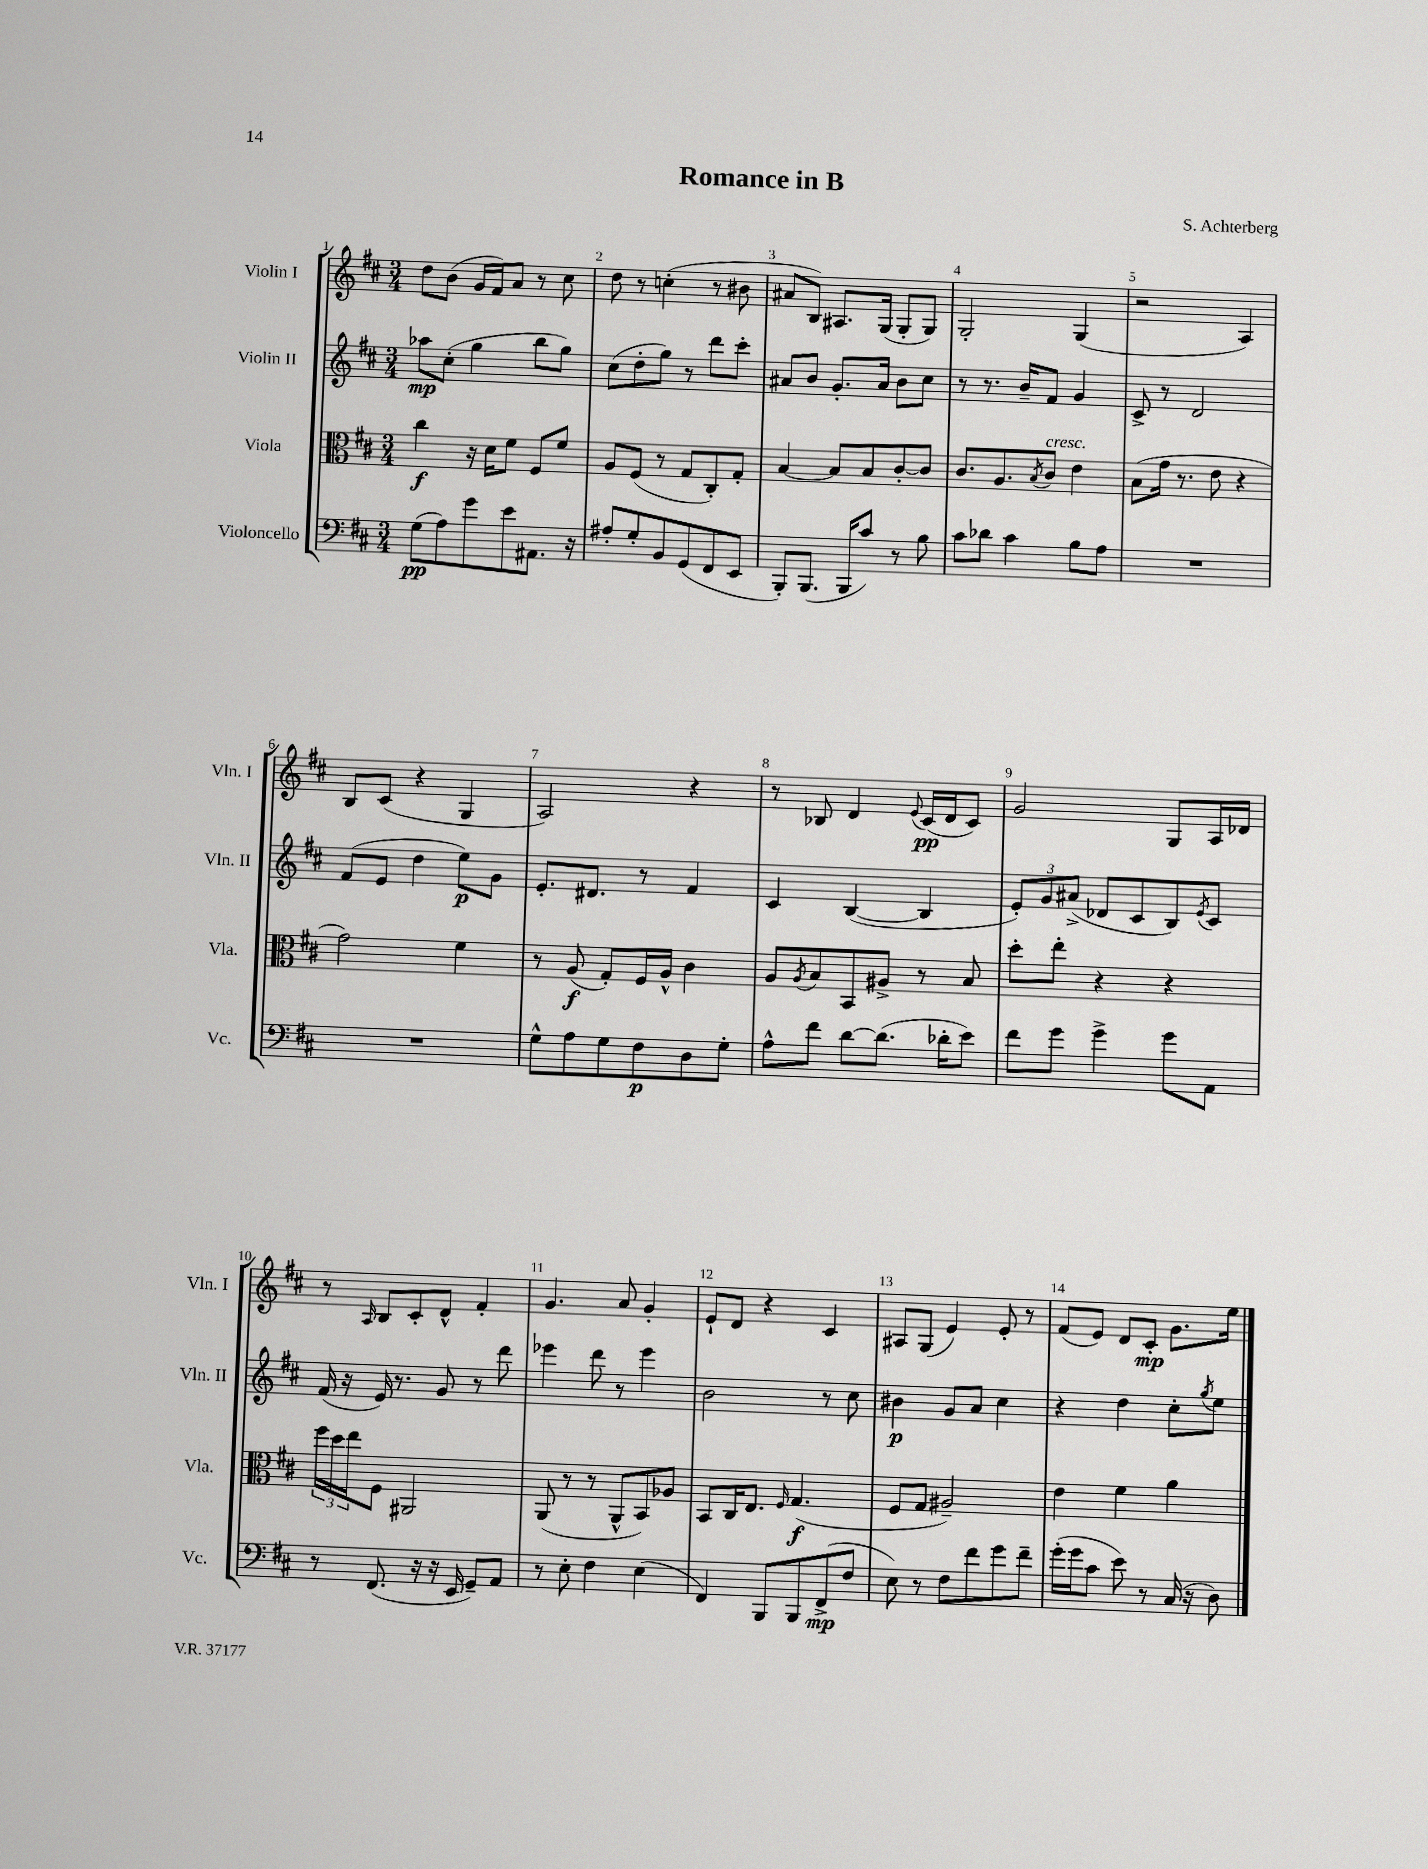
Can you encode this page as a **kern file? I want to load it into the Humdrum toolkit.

**kern	**dynam	**kern	**dynam	**kern	**dynam	**kern	**dynam
*part4	*part4	*part3	*part3	*part2	*part2	*part1	*part1
*staff4	*staff4	*staff3	*staff3	*staff2	*staff2	*staff1	*staff1
*I"Violoncello	*	*I"Viola	*	*I"Violin II	*	*I"Violin I	*
*I'Vc.	*	*I'Vla.	*	*I'Vln. II	*	*I'Vln. I	*
*clefF4	*	*clefC3	*	*clefG2	*	*clefG2	*
*k[f#c#]	*	*k[f#c#]	*	*k[f#c#]	*	*k[f#c#]	*
*M3/4	*	*M3/4	*	*M3/4	*	*M3/4	*
=1	=1	=1	=1	=1	=1	=1	=1
(8G\L	pp	4cc#\	f	8aa-X\L	mp	8dd\L	.
8A\)	.	.	.	(8cc#'\J	.	(8b\J	.
8g\	.	16r	.	4gg\	.	16g/LL	.
.	.	16d\KL	.	.	.	16f#/J)	.
8e\	.	8f#\J	.	.	.	8a/J	.
8.AA#X\J	.	8F#/L	.	8bb\L	.	8r	.
.	.	8f#/J	.	8gg\J)	.	8cc#\	.
16r	.	.	.	.	.	.	.
=2	=2	=2	=2	=2	=2	=2	=2
8A#X'/L	.	8A/L	.	(8cc#\L	.	8dd\	.
8G'/	.	(8F#/J	.	8dd'\	.	8r	.
8BB/	.	8r	.	8gg\J)	.	(4ccn'\	.
(8GG/	.	8G/L	.	8r	.	.	.
8FF#/	.	8C#'/)	.	8ddd\L	.	8r	.
8EE/J	.	8G'/J	.	8ccc#'\J	.	8b#X\	.
=3	=3	=3	=3	=3	=3	=3	=3
8BBB'/L)	.	[4B/	.	8a#X/L	.	8a#X/L	.
(8.BBB/J	.	.	.	8b/J	.	8B/J)	.
.	.	8B/L]	.	8.g'/L	.	8.A#X/L	.
16BBB/KL	.	.	.	.	.	.	.
8c#/J)	.	8B/	.	.	.	.	.
.	.	.	.	16a#/Jk	.	(16G/Jk	.
8r	.	[8c#'/	.	8b\L	.	8G'/L	.
8B\	.	8c#/J]	.	8cc#\J	.	8G/J)	.
=4	=4	=4	=4	=4	=4	=4	=4
8c#\L	.	8.c#/L	.	8r	.	2G'/	.
8d-X\J	.	.	.	8.r	.	.	.
.	.	8.A/	.	.	.	.	.
4c#\	.	.	.	.	.	.	.
.	.	.	.	16b~/KL	.	.	.
.	.	8qB/	.	.	.	.	.
!	!	!LO:TX:a:i:t=cresc.	!	!	!	!	!
.	.	8c#/J	.	8f#/J	.	.	.
8B\L	.	4e\	.	4g/	.	(4G/	.
8A\J	.	.	.	.	.	.	.
=5	=5	=5	=5	=5	=5	=5	=5
2.r	.	(8B\L	.	8c#^/	.	2r	.
.	.	16g\Jk	.	8r	.	.	.
.	.	8.r	.	.	.	.	.
.	.	.	.	2d/	.	.	.
.	.	8e\	.	.	.	.	.
.	.	4r	.	.	.	4A/)	.
!!LO:LB:g=z
=6	=6	=6	=6	=6	=6	=6	=6
2.r	.	2g\)	.	(8f#/L	.	8B/L	.
.	.	.	.	8e/J	.	(8c#/J	.
.	.	.	.	4dd\	.	4r	.
.	.	4f#\	.	8ee\L)	p	4G/	.
.	.	.	.	8g\J	.	.	.
=7	=7	=7	=7	=7	=7	=7	=7
8G^^\L	.	8r	.	8.e'/L	.	2A/)	.
8A\	.	(8A/	f	.	.	.	.
.	.	.	.	8.d#X/J	.	.	.
8G\	.	8G'/L)	.	.	.	.	.
8F#\	p	16F#/L	.	8r	.	.	.
.	.	16A^^/JJ	.	.	.	.	.
8D\	.	4c#\	.	4f#/	.	4r	.
8G'\J	.	.	.	.	.	.	.
=8	=8	=8	=8	=8	=8	=8	=8
8A^^\L	.	8A/L	.	4c#/	.	8r	.
.	.	8qA/	.	.	.	.	.
8f#\J	.	8B/	.	.	.	8B-X/	.
[8d\L	.	8BB/	.	([4B/	.	4d/	.
(8.d\J]	.	8A#X^/J	.	.	.	.	.
.	.	.	.	.	.	8qqe/	.
.	.	8r	.	4B/]	.	(16c#/LL	pp
16d-X'\KL	.	.	.	.	.	16d/J	.
8e\J)	.	8B/	.	.	.	8c#/J)	.
=9	=9	=9	=9	=9	=9	=9	=9
8f#\L	.	8dd'\L	.	12e'/L)	.	2g/	.
.	.	.	.	12g/	.	.	.
8g\J	.	8ee'\J	.	.	.	.	.
.	.	.	.	(12a#X^/J	.	.	.
4g^\	.	4r	.	8d-X/L	.	.	.
.	.	.	.	8c#/	.	.	.
8g\L	.	4r	.	8B/)	.	8G/L	.
.	.	.	.	8qe/	.	.	.
8AA\J	.	.	.	8c#/J	.	16A/L	.
.	.	.	.	.	.	16d-X/JJ	.
!!LO:LB:g=z
=10	=10	=10	=10	=10	=10	=10	=10
8r	.	24ff#\LL	.	(16f#/	.	8r	.
.	.	24dd\	.	.	.	.	.
.	.	.	.	16r	.	.	.
.	.	24ee\J	.	.	.	.	.
.	.	.	.	.	.	16qqA/	.
(8.FF#/	.	8F#\J	.	16e/)	.	8B/L	.
.	.	.	.	8.r	.	.	.
.	.	2AA#X/	.	.	.	8c#'/	.
16r	.	.	.	.	.	.	.
16r	.	.	.	8g/	.	8d^^/J	.
16EE/	.	.	.	.	.	.	.
8GG~/L)	.	.	.	8r	.	4f#'/	.
8AA/J	.	.	.	8ddd\	.	.	.
=11	=11	=11	=11	=11	=11	=11	=11
8r	.	(8AA/	.	4eee-X\	.	4.g/	.
8E'\	.	8r	.	.	.	.	.
4F#\	.	8r	.	8ddd\	.	.	.
.	.	8AA^^/L	.	8r	.	8a/	.
(4E\	.	8BB/)	.	4eee-\	.	4g'/	.
.	.	8A-X/J	.	.	.	.	.
=12	=12	=12	=12	=12	=12	=12	=12
4FF#/)	.	8BB/L	.	2b\	.	8e`/L	.
.	.	16C#/K	.	.	.	8d/J	.
.	.	8.E/J	.	.	.	.	.
8BBB/L	.	.	.	.	.	4r	.
.	.	16qqF#/	.	.	.	.	.
8BBB/	.	(4.G/	f	.	.	.	.
(8FF#^/	mp	.	.	8r	.	4c#/	.
8F#/J	.	.	.	8cc#\	.	.	.
=13	=13	=13	=13	=13	=13	=13	=13
8E\)	.	8F#/L	.	4b#X\	p	8A#X/L	.
8r	.	8G/J	.	.	.	(8G/J	.
8F#\L	.	2A#X~/)	.	8g/L	.	4e/)	.
8f#\	.	.	.	8a/J	.	.	.
8g\	.	.	.	4cc#\	.	8e'/	.
8f#~\J	.	.	.	.	.	8r	.
=14	=14	=14	=14	=14	=14	=14	=14
(16g'\LL	.	4e\	.	4r	.	(8f#/L	.
16g\J	.	.	.	.	.	.	.
8c#\J	.	.	.	.	.	8e/J)	.
8e\)	.	4f#\	.	4dd\	.	8d/L	.
8r	.	.	.	.	.	8c#'/J	mp
(16C#/	.	4a\	.	8cc#'\L	.	8.g\L	.
16r	.	.	.	.	.	.	.
.	.	.	.	8qgg/	.	.	.
8D\)	.	.	.	8ee\J	.	.	.
.	.	.	.	.	.	16ee\Jk	.
==	==	==	==	==	==	==	==
*-	*-	*-	*-	*-	*-	*-	*-
